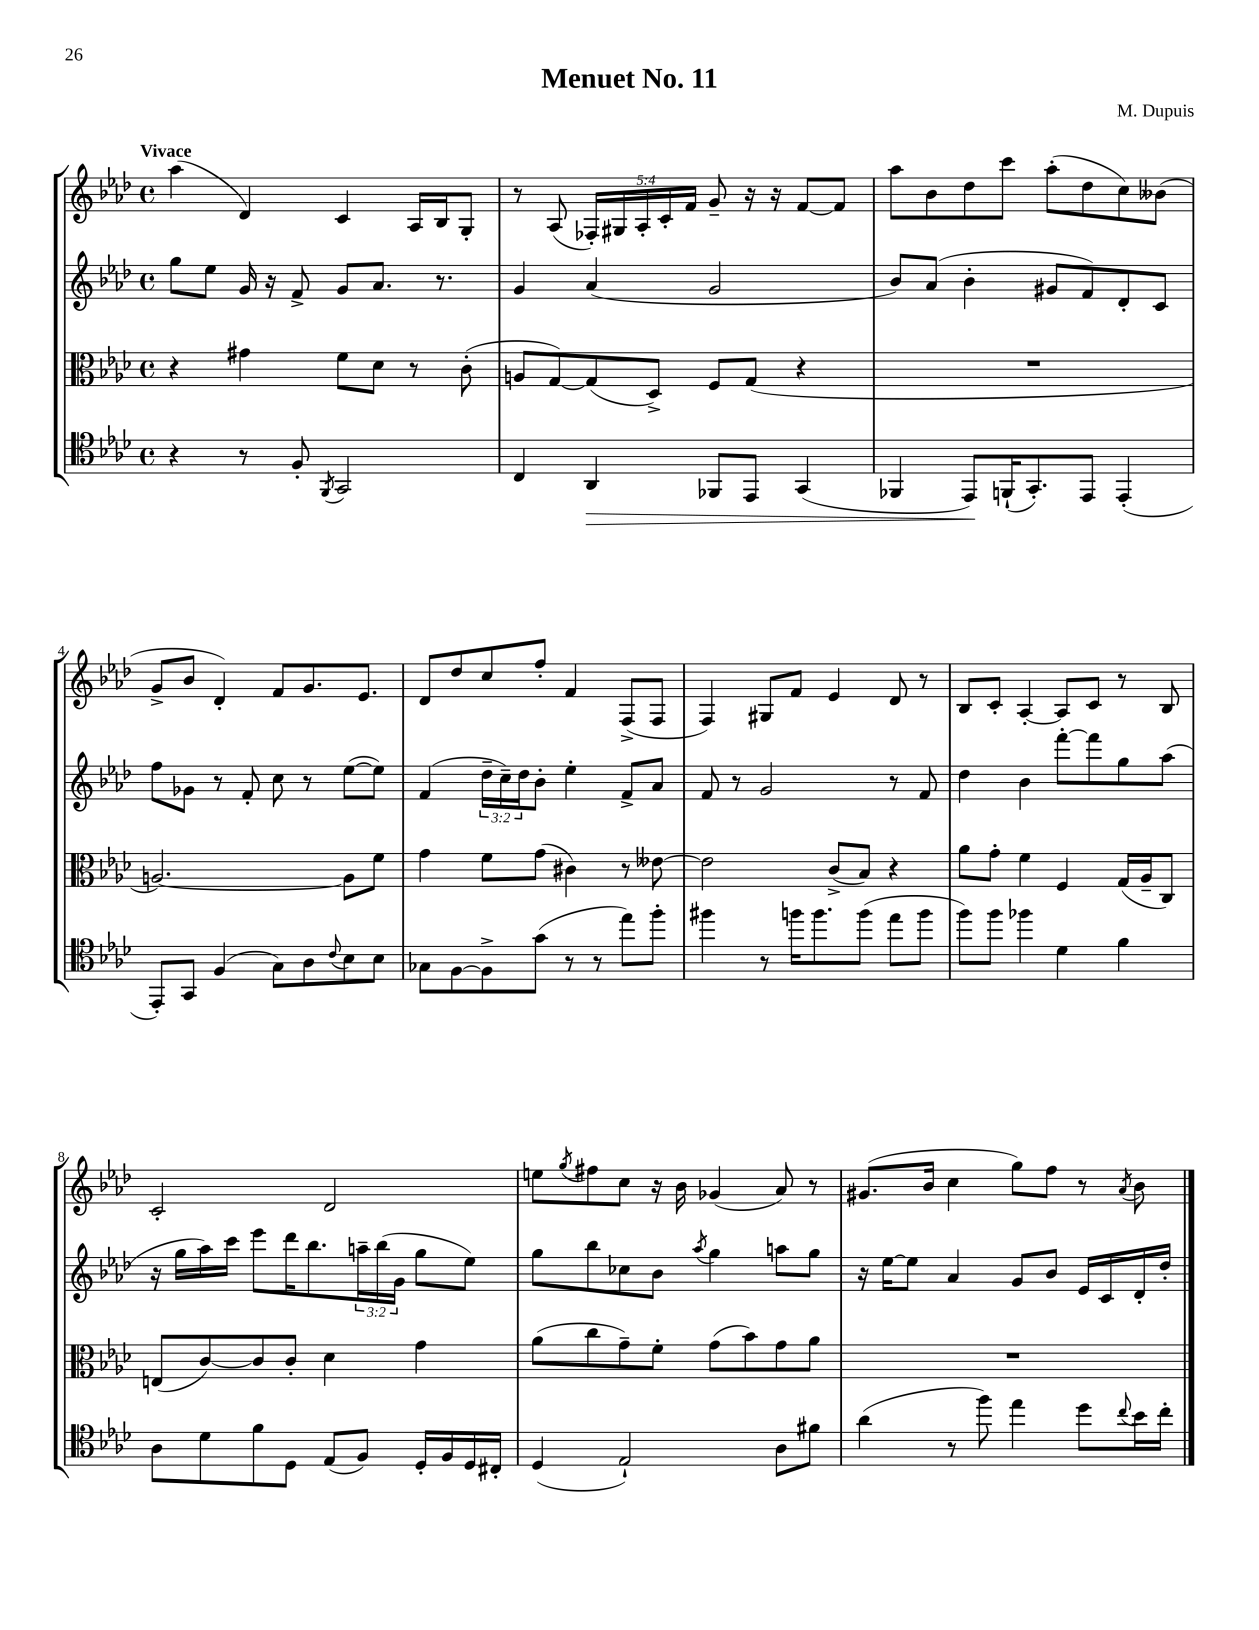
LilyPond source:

\header { title = "Menuet No. 11" composer = "M. Dupuis" }
<<
\new StaffGroup <<
\new Staff = "s0" {
    \clef treble \key aes \major \defaultTimeSignature \time 4/4 \override Staff.TupletNumber.text = #tuplet-number::calc-fraction-text \tempo "Vivace"
    aes''4( des'4) c'4 aes16 bes16 g8-. |
    r8 aes8( \tuplet 5/4 { fes16-.) gis16 aes16-. c'16-. f'16 } g'8-- r16 r16 f'8~ f'8 |
    aes''8 bes'8 des''8 c'''8 aes''8-.( des''8 c''8) beses'8( |
    g'8-> bes'8 des'4-.) f'8 g'8. ees'8. |
    des'8 des''8 c''8 f''8-. f'4 f8->( f8 |
    f4) gis8 f'8 ees'4 des'8 r8 |
    bes8 c'8-. aes4~-. aes8 c'8 r8 bes8 |
    c'2-. des'2 |
    e''8 \acciaccatura { g''8 } fis''8 c''8 r16 bes'16 ges'4( aes'8) r8 |
    gis'8.( bes'16 c''4 g''8) f''8 r8 \acciaccatura { aes'8 } bes'8 \bar "|." |
}
\new Staff = "s1" {
    \clef treble \key aes \major \defaultTimeSignature \time 4/4 \override Staff.TupletNumber.text = #tuplet-number::calc-fraction-text
    g''8 ees''8 g'16 r16 f'8-> g'8 aes'8. r8. |
    g'4 aes'4( g'2 |
    bes'8) aes'8( bes'4-. gis'8 f'8) des'8-. c'8 |
    f''8 ges'8 r8 f'8-. c''8 r8 ees''8~( ees''8) |
    f'4( \tuplet 3/2 { des''16-- c''16--) des''16 } bes'8-. ees''4-. f'8-> aes'8 |
    f'8 r8 g'2 r8 f'8 |
    des''4 bes'4 f'''8~-. f'''8 g''8 aes''8( |
    r16 g''16 aes''16) c'''16 ees'''8 des'''16 bes''8. \tuplet 3/2 { a''16-- bes''16( g'16 } g''8 ees''8) |
    g''8 bes''8 ces''8 bes'8 \acciaccatura { aes''8 } g''4 a''8 g''8 |
    r16 ees''16~ ees''8 aes'4 g'8 bes'8 ees'16 c'16 des'16-. des''16-. \bar "|." |
}
\new Staff = "s2" {
    \clef alto \key aes \major \defaultTimeSignature \time 4/4
    r4 gis'4 f'8 des'8 r8 c'8-.( |
    a8 g8~) g8( des8->) f8 g8( r4 |
    R1 |
    a2.~) a8 f'8 |
    g'4 f'8 g'8( cis'4) r8 eeses'8~ |
    eeses'2 c'8->( bes8) r4 |
    aes'8 g'8-. f'4 f4 g16( aes16-- c8) |
    e8( c'8~) c'8 c'8-. des'4 g'4 |
    aes'8( c''8 g'8--) f'8-. g'8( bes'8) g'8 aes'8 |
    R1 \bar "|." |
}
\new Staff = "s3" {
    \clef tenor \key aes \major \defaultTimeSignature \time 4/4
    r4 r8 f8-. \acciaccatura { f,8 } g,2 |
    c4 aes,4\> fes,8 ees,8 g,4( |
    fes,4 ees,8\!) f,16-!( g,8.-.) ees,8 ees,4-.( |
    ees,8-.) g,8 f4( g8) aes8 \appoggiatura { c'8 } bes8 bes8 |
    ges8 f8~ f8-> g'8( r8 r8 ees''8) f''8-. |
    fis''4 r8 f''16 f''8. f''8( ees''8 f''8 |
    f''8) f''8 fes''4 des'4 f'4 |
    aes8 des'8 f'8 des8 ees8( f8) des16-. f16 des16 cis16-. |
    des4( ees2-!) aes8 fis'8 |
    aes'4( r8 f''8) ees''4 des''8 \appoggiatura { c''8 } bes'16 c''16-. \bar "|." |
}
>>
>>
